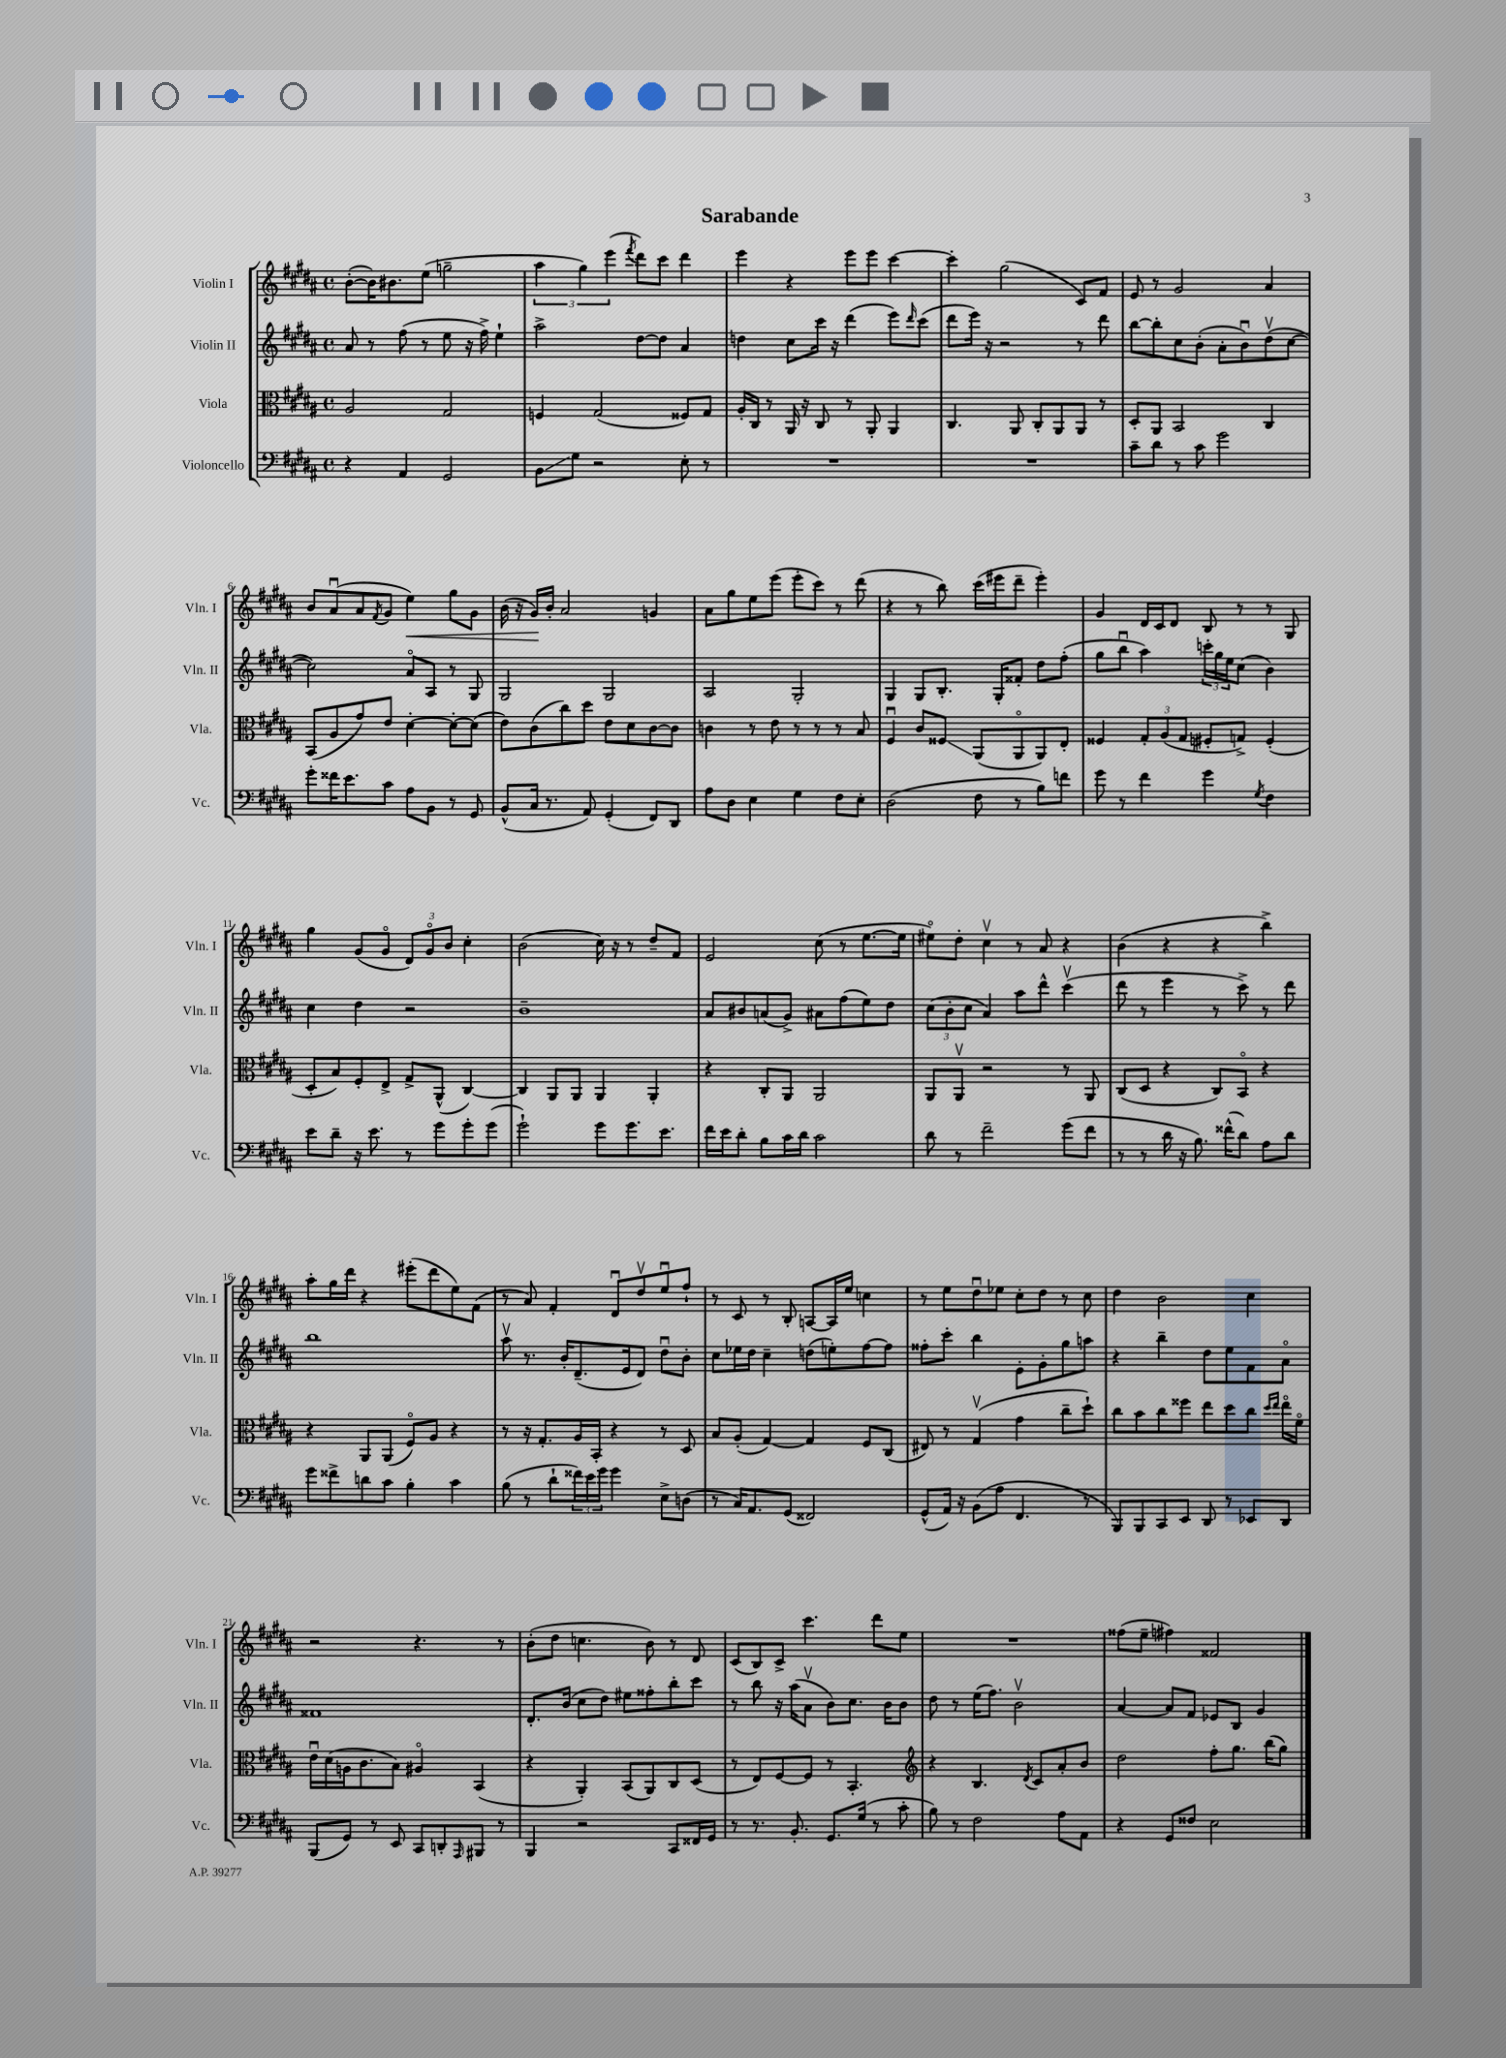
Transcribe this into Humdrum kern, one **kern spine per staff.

**kern	**kern	**kern	**kern
*staff4	*staff3	*staff2	*staff1
*clefF4	*clefC3	*clefG2	*clefG2
*k[f#c#g#d#a#]	*k[f#c#g#d#a#]	*k[f#c#g#d#a#]	*k[f#c#g#d#a#]
*M4/4	*M4/4	*M4/4	*M4/4
*met(c)	*met(c)	*met(c)	*met(c)
4r	2A#	8a#	([8b'
.	.	8r	16b])
.	.	.	8.b#
4AA#	.	(8ff#	.
.	.	8r	(8ee
2GG#	2G#	8ee	2gg~
.	.	16r	.
.	.	16ff#^)	.
.	.	4ee`	.
=	=	=	=
8BB	4F	2aa#^	6aa#
8G#	.	.	.
.	.	.	6gg#)
2r	(2G#	.	.
.	.	.	(6eee
.	.	.	8qfff#
.	.	[8dd#	8ddd#)
.	.	8dd#]	8ccc#
8E'	8F##)	4a#	4ddd#
8r	8G#	.	.
=	=	=	=
1r	16A#'	4dd	4eee
.	16C#	.	.
.	8r	.	.
.	16AA#	8cc#	4r
.	16r	.	.
.	8C#	16ccc#	.
.	.	16r	.
.	8r	(4ddd#	8eee
.	8AA#'	.	8eee
.	4AA#	8eee)	[4ccc#
.	.	16qqddd#	.
.	.	(8ccc#	.
=	=	=	=
1r	4.C#	8ddd#	4ccc#']
.	.	16eee)	.
.	.	16r	.
.	.	2r	(2gg#
.	8AA#	.	.
.	8C#'	.	.
.	8AA#	.	.
.	8AA#	8r	8c#)
.	8r	8ddd#	8f#
=	=	=	=
8c#~	8D#'	[8bb	8e
8d#	8AA#	8bb']	8r
8r	2BB	8cc#	2g#
8c#	.	(8b'	.
2g#	.	8a#'	.
.	.	8bu)	.
.	4C#	(8dd#v	4a#
.	.	[8cc#	.
=	=	=	=
8g#'	(8BB	2cc#])	8b
16f##	8A#	.	(8a#u
8.e	.	.	.
.	8g#)	.	8a#
.	.	.	8qf#
8c#	8e	.	8g#
8A#	[4d#'	8a#o	4ee)
8BB	.	8A#	.
8r	8d#'_	8r	8gg#
8GG#	(8d#]	8G#	8g#
=	=	=	=
(8BB^^	8e)	2G#	(16b
.	.	.	16r
16C#	(8c#	.	16g#)
8.r	.	.	16b'
.	8cc#)	.	2a#
8AA#)	8dd#	.	.
(4GG#'	8e	2G#	.
.	8d#	.	.
8FF#)	[8c#	.	4g
8DD#	8c#]	.	.
=	=	=	=
8A#	4c	2A#	8a#
8D#	.	.	8gg#
4E	8r	.	8ee
.	8e	.	(8eee
4G#	8r	2G#'	8eee'
.	8r	.	8ccc#)
8F#	8r	.	8r
8E'	8B	.	(8ddd#
=	=	=	=
(2D#	4F#u	4G#	4r
.	8c#	8G#	8r
.	8F##	8.B'	8bb)
8F#	(8AA#	.	(16ccc#
.	.	16G#'	16eee#
8r	8AA#o	8f##'	8ddd#~
8B)	8AA#)	8dd#	4eee#')
8f	8E'	(8ff#'	.
=	=	=	=
8g#	4F##	8gg#	4g#
8r	.	8bbu	.
4f#	12G#'	4aa#)	16d#
.	.	.	16c#
.	(12A#	.	.
.	.	.	8d#
.	12G#	.	.
4g#	8F#'	24ccc'	8B
.	.	24gg#	.
.	.	24ee	.
.	8G^)	(8cc#	8r
8qG#	.	.	.
4F#	(4F#'	4b)	8r
.	.	.	8G#
=	=	=	=
8e	8D#'	4cc#	4gg#
8d#~	8B)	.	.
16r	8F#'	4dd#	(8g#
8.e	.	.	.
.	8E^	.	8g#o
8r	8G#^	2r	12d#)
.	.	.	12g#o
8g#	(8AA#^^	.	.
.	.	.	12b
8g#'	[4C#)	.	4cc#'
(8g#	.	.	.
=	=	=	=
2g#`)	4C#]	1b~	(2b
.	8AA#	.	.
.	8AA#	.	.
8g#	4AA#	.	16cc#)
.	.	.	16r
8.g#	.	.	8r
.	4AA#'	.	8dd#~
8.e	.	.	.
.	.	.	8f#
=	=	=	=
16f#	4r	8a#	2e
16e	.	.	.
8d#'	.	8b#	.
8B	8C#'	(8a	.
16c#	8AA#	8g#^)	.
16d#	.	.	.
2c#	2AA#	8a#	(8cc#
.	.	(8ff#	8r
.	.	8ee)	[8.ee
.	.	8dd#	.
.	.	.	16ee]
=	=	=	=
8d#	8AA#	(12cc#	8ee#o)
.	.	12b'	.
8r	8AA#v	.	8dd#'
.	.	12cc#	.
2f#~	2r	4a#)	4cc#v
.	.	8aa#	8r
.	.	8ddd#^^	8a#
(8g#	8r	(4ccc#v	4r
8f#	8AA#	.	.
=	=	=	=
8r	(8C#	8ddd#	(4b
8r	8D#	8r	.
16d#	4r	4eee	4r
16r	.	.	.
8.B)	.	.	.
.	8C#)	8r	4r
(16f##^^	.	.	.
8d#)	8BBo	8ccc#^)	.
8A#	4r	8r	4bb^)
8d#	.	8ddd#	.
=	=	=	=
8g#	4r	1bb	8aa#'
8f##^	.	.	16gg#
.	.	.	16ddd#
8d	8AA#	.	4r
8c#	(8AA#	.	.
4B'	8F#o)	.	(8eee#'
.	8A#	.	8ddd#
4c#	4r	.	8ee)
.	.	.	(8f#
=	=	=	=
(8B	8r	8aa#v	8r
8r	16r	8.r	8a#)
.	8.G#'	.	.
8d#`	.	.	4f#'
.	.	16b'	.
24f##)	16A#	(8.d#~	.
24e	.	.	.
.	16BB'	.	.
24g#	.	.	.
4g#	4r	.	8d#u
.	.	16e	.
.	.	8d#)	8dd#v
8E^	8r	8dd#u	8eeu
(8D	8D#	8b'	8ff#`
=	=	=	=
8r	8B	8cc#	8r
16C#)	(8A#'	16ee-	8c#
8.AA#	.	16dd#	.
.	[4G#)	4cc#~	8r
(8GG#	.	.	8B'
2FF##)	4G#]	(8dd	[8A
.	.	8ee')	16A]
.	.	.	16ee
.	8F#	[8ff#	4cc
.	(8C#	8ff#]	.
=	=	=	=
(8GG#^^	8E#)	8ff##'	8r
16AA#)	8r	8ccc#'	8ee
16r	.	.	.
(8BB	(4G#v	4bb	8dd#u
8A#	.	.	8ee-
4.FF#	4g#	8e'	8cc#'
.	.	8g#'	8dd#
.	8cc#~	8gg#	8r
8r	8dd#`)	8aa	8cc#
=	=	=	=
8BBB)	8cc#	4r	4dd#
8BBB	8b	.	.
8CC#	8cc#	4bb~	2b
8EE	8ff##	.	.
8DD#	8ee	8dd#	.
8r	8dd#	8ee	.
8EE-	8cc#	8f#	4cc#
.	16qqdd#	.	.
.	16qqee	.	.
8DD#	16eeo	8a#o	.
.	16f#o	.	.
=	=	=	=
(8BBB	16eu	1f##	2r
.	(16d#	.	.
8GG#)	16A	.	.
.	8.c#	.	.
8r	.	.	.
8EE	8B)	.	.
8CC#	4A#o	.	4.r
8DD'	.	.	.
16qqAAA#	.	.	.
8BBB#	(4BB	.	.
8r	.	.	8r
=	=	=	=
4BBB	4r	8.d#'	(8b'
.	.	.	8dd#
.	.	(16b	.
2r	4AA#')	8cc#	4.cc
.	.	8dd#)	.
.	(8BB	8ee#	.
.	8AA#)	8ff##'	8b)
8CC#	8C#	8bb'	8r
16FF##	(8D#	8ccc#	8d#
16GG#	.	.	.
=	=	=	=
8r	8r	8r	(8c#
8.r	8E)	8bb	8B)
.	[8F#	16r	8c#^
8.BB'	.	(16aa#	.
.	8F#]	8a#v	4.ccc#
8.GG#	8r	8b)	.
.	4.BB'	8.cc#	.
(16G#	.	.	.
8r	.	.	8ddd#
.	.	16b	.
8c#'	.	8b	8ee
=	=	=	=
*	*clefG2	*	*
8B)	4r	8dd#	1r
8r	.	8r	.
2F#	4.B	(16ee	.
.	.	8.ff#)	.
.	.	2bv	.
.	8qd#	.	.
.	8c#	.	.
8A#	8a#'	.	.
8AA#	8b	.	.
=	=	=	=
4r	2dd#	[4a#	(8ff##
.	.	.	8ee~
8GG#	.	8a#]	4ff#)
8F##	.	8f#	.
2E	8ff#'	8e-	2f##
.	8.gg#	8B	.
.	.	4g#	.
.	(16bb	.	.
.	8gg#)	.	.
==	==	==	==
*-	*-	*-	*-
